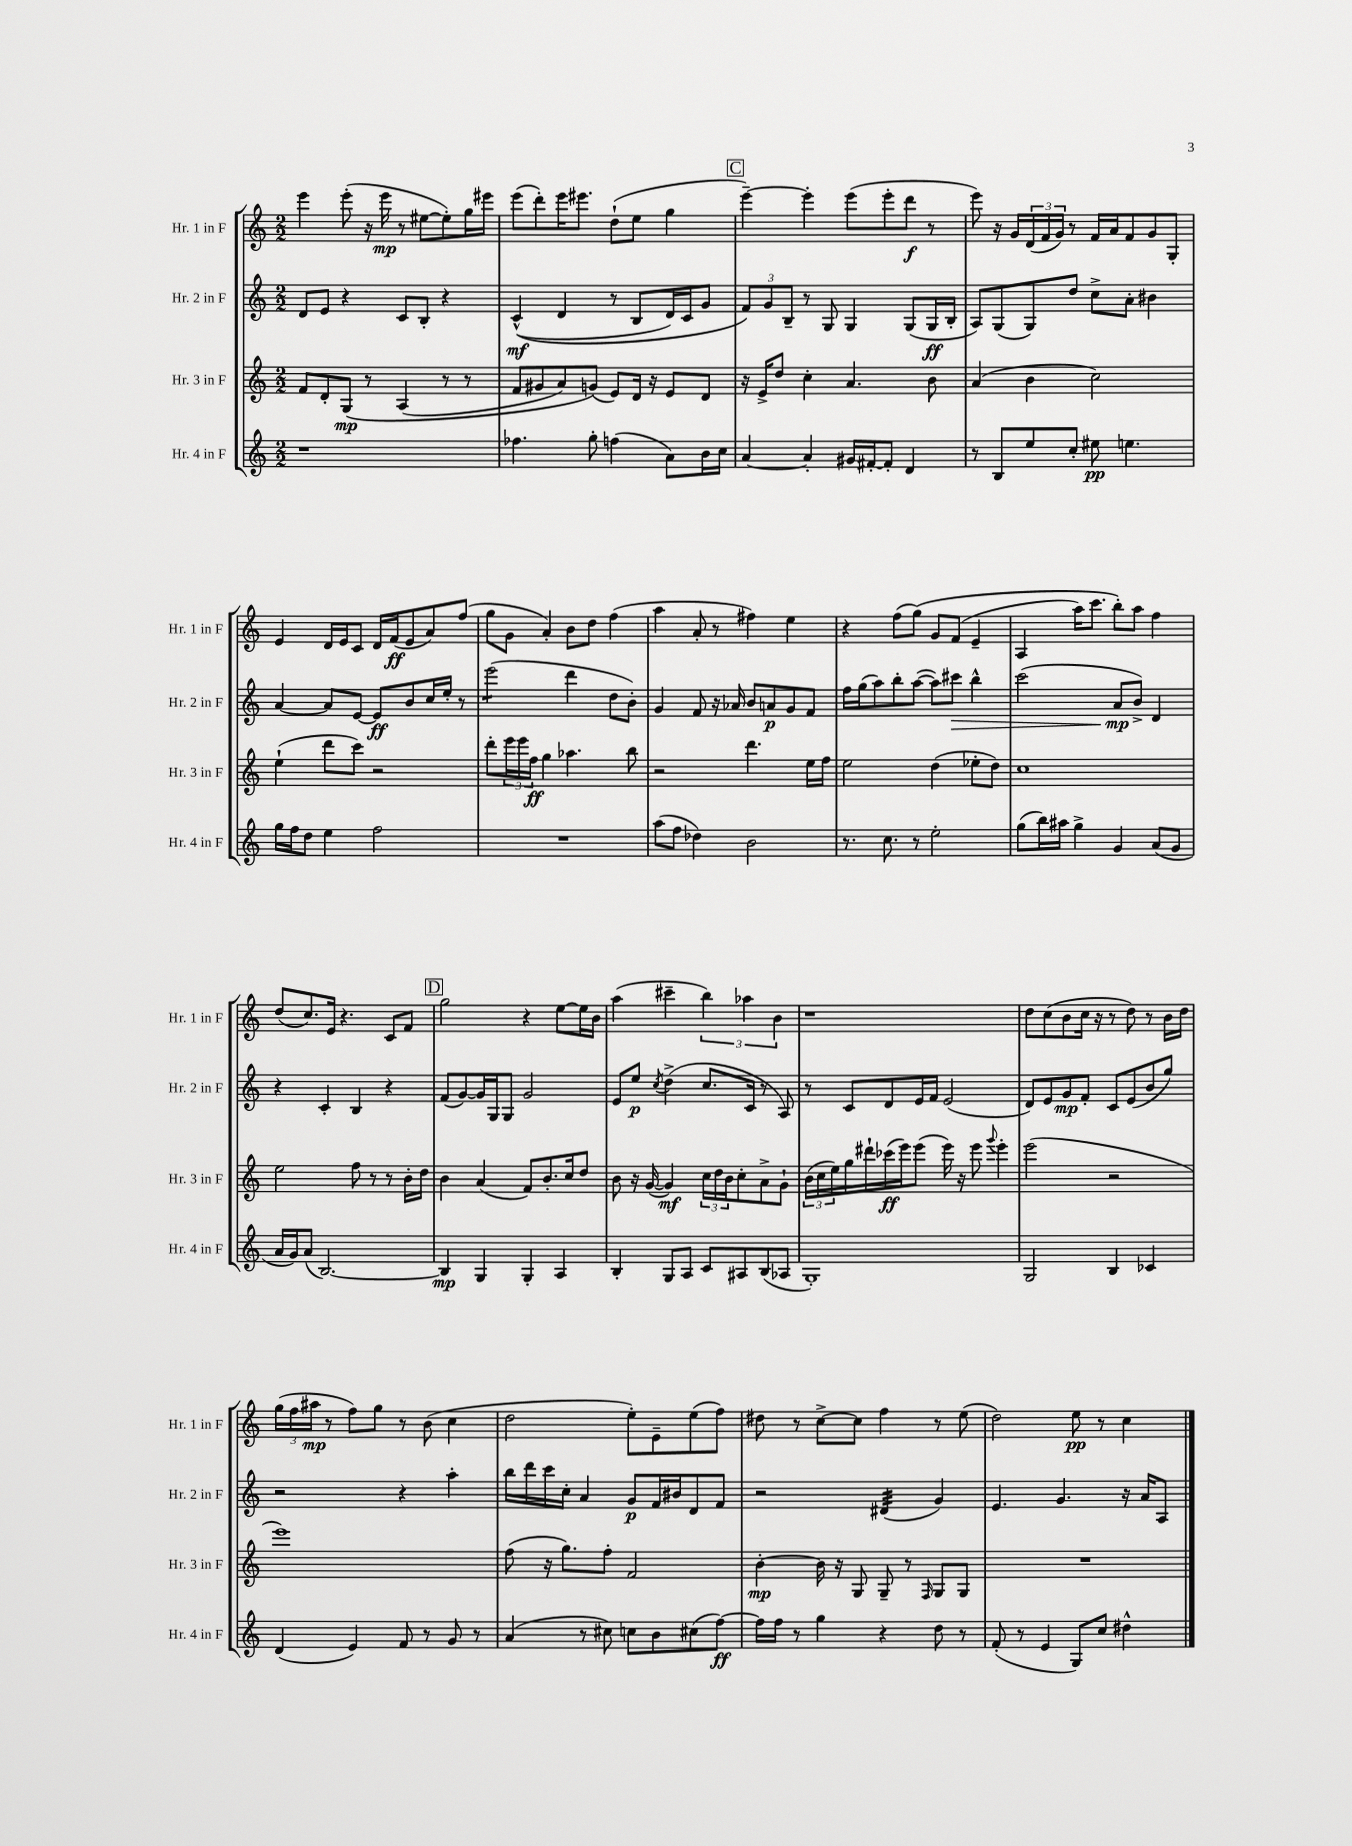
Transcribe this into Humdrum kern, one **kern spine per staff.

**kern	**kern	**kern	**kern
*staff4	*staff3	*staff2	*staff1
*clefG2	*clefG2	*clefG2	*clefG2
*k[]	*k[]	*k[]	*k[]
*M2/2	*M2/2	*M2/2	*M2/2
1r	8f/L	8d/L	4eee\
.	8d'/	8e/J	.
.	&(8G/J	4r	(8eee'\
.	8r	.	16r
.	.	.	16eee\
.	(4A/	8c/L	8r
.	.	8B'/J	[8ee#\L
.	8r	4r	8ee#'\])
.	8r	.	16gg\L
.	.	.	16eee#\JJ
=	=	=	=
4.ff-\	8f/L	&((4c^^/	(8eee\L
.	8g#/	.	8ddd'\)
.	8a/)	4d/	16eee\K
.	.	.	8.eee#\J
8gg'\	(8g/J&)	.	.
(4ff\	8e/L)	8r	(8dd`\L
.	16d/Jk	8B/L	8ee\J
.	16r	.	.
8a\L)	8e/L	16d/L)	4gg\
.	.	16c/J	.
16b\L	8d/J	8g/J	.
16cc\JJ	.	.	.
=	=	=	=
[4a/	16r	12f/L&)	[4eee~\)
.	16e^/LK	.	.
.	.	12g/	.
.	8dd/J	.	.
.	.	12B~/J	.
4a'/]	4cc'\	8r	4eee'\]
.	.	8G/	.
16g#/LL	4.a/	4G/	(8eee\L
[16f#'/J	.	.	.
8f#'/]J	.	.	8eee'\
4d/	.	(8G/L	8ddd\J
.	8b\	16G/L	8r
.	.	16B'/JJ	.
=	=	=	=
8r	(4a/	8A/L)	8eee\)
8B/L	.	(8G/	16r
.	.	.	16g/LL
8ee/	4b\	8G/)	(24d/
.	.	.	24f/
.	.	.	24g/JJ)
8cc'/J	.	8dd/J	8r
8ee#\	2cc\)	8cc^\L	16f/LL
.	.	.	16a/J
4.ee\	.	8a'\J	8f/
.	.	4b#\	8g/
.	.	.	8G'/J
=	=	=	=
16gg\LL	(4ee`\	[4a/	4e/
16ff\J	.	.	.
8dd\J	.	.	.
4ee\	8ddd\L	8a/]L	16d/LL
.	.	.	16e/J
.	8ccc\J)	[8e/J	8c/J
2ff\	2r	8e/]L	16d/LL
.	.	.	(16f/J
.	.	8b/	8e/
.	.	16cc/L	8a/)
.	.	16ee'/JJ	.
.	.	8r	(8ff/J
=	=	=	=
1r	8ddd'\L	(2eee\	8gg\L
.	24eee\L	.	8g\J
.	24eee\	.	.
.	24ff\JJ	.	.
.	4gg\	.	4a'/)
.	4.aa-\	4ddd\	8b\L
.	.	.	8dd\J
.	.	8dd\L	(4ff\
.	8bb\	8b'\J)	.
=	=	=	=
(8aa\L	2r	4g/	4aa\
8ff\J	.	.	.
4dd-\)	.	8f/	8a'/
.	.	16r	8r
.	.	16a-/	.
2b\	4.ddd\	8b/L	4ff#\)
.	.	8a/	.
.	.	8g/	4ee\
.	16ee\LL	8f/J	.
.	16ff\JJ	.	.
=	=	=	=
8.r	2ee\	16ff\LL	4r
.	.	(16gg\J	.
.	.	8aa\)	.
8.cc\	.	.	.
.	.	8bb'\	(8ff\L
8r	.	([8aa\J	&(8gg\J)
2ee'\	(4dd\	8aa\]L)	8g/L
.	.	8ccc#\J	(8f/J
.	8ee-'\L	4bb^^\	4e~/
.	8dd\J)	.	.
=	=	=	=
(8gg\L	1cc	(2ccc\	4A/
16bb\L)	.	.	.
16aa#\JJ	.	.	.
4gg^\	.	.	16aa\LK)
.	.	.	8.ccc\J
4g/	.	8a/L	8bb'\L&)
.	.	8b^/J)	8aa\J
(8a/L	.	4d/	4ff\
8g/J	.	.	.
=	=	=	=
16a/LL	2ee\	4r	(8dd/L
16g/J)	.	.	.
(8a/J	.	.	8.cc/)
[2.B/)	.	4c'/	.
.	.	.	16e/Jk
.	.	.	4.r
.	8ff\	4B/	.
.	8r	.	.
.	8r	4r	8c/L
.	16b'\LL	.	8f/J
.	16dd\JJ	.	.
=	=	=	=
4B/]	4b\	(8f/L	2gg\
.	.	[8g/)	.
4G/	(4a/	16g/]L	.
.	.	16G/J	.
.	.	8G/J	.
4G'/	8f/L)	2g/	4r
.	8.b'/	.	.
4A/	.	.	[8ee\L
.	16cc/k	.	.
.	8dd/J	.	16ee\]L
.	.	.	16b\JJ
=	=	=	=
4B'/	8b\	8e/L	(4aa\
.	16r	8ee/J	.
.	([16g/	.	.
.	.	8qcc/	.
8G/L	4g/])	(4dd^\	4ccc#~\
8A/J	.	.	.
8c/L	24cc\LL	8.cc/L	6bb\)
.	24dd\	.	.
.	24b\J	.	.
8A#/	8cc'\	.	.
.	.	.	6aa-\
.	.	16c/Jk	.
(8B/	8a^\	8r	.
.	.	.	6b\
8A-/J	8g`\J	8A/)	.
=	=	=	=
1G')	(24b\LL	8r	1r
.	24cc\	.	.
.	24ee\)	.	.
.	16gg\	8c/L	.
.	16ddd#`\	.	.
.	(16ccc-\	8d/	.
.	16eee\J)	.	.
.	(8eee\J	16e/L	.
.	.	16f/JJ	.
.	16eee\)	(2e/	.
.	16r	.	.
.	8eee\	.	.
.	8qqggg/	.	.
.	4eee'\	.	.
=	=	=	=
2G/	(2eee\	8d/L)	8dd\L
.	.	8e/	(8cc\
.	.	8g/	8b\
.	.	8f'/J	16cc\Jk
.	.	.	16r
4B/	2r	8c/L	8r
.	.	(8e/	8dd\)
4c-/	.	8b/	8r
.	.	8gg/J)	16b\LL
.	.	.	16dd\JJ
=	=	=	=
(4d/	1eee)	2r	(24gg\LL
.	.	.	24ff\
.	.	.	24aa#\JJ
.	.	.	8r
4e/)	.	.	8ff\L)
.	.	.	8gg\J
8f/	.	4r	8r
8r	.	.	(8b\
8g/	.	4aa'\	4cc\
8r	.	.	.
=	=	=	=
(4a/	(8ff\	16bb\LL	2dd\
.	.	16ddd\	.
.	16r	16ccc\	.
.	8.gg\L)	16cc'\JJ	.
8r	.	4a/	.
8cc#\)	8ff'\J	.	.
8cc\L	2f/	8g/L	8ee'\L)
8b\	.	16f/L	8e~\
.	.	16b#/J	.
(8cc#\	.	8d/	(8ee\
[8ff\J)	.	8f/J	8ff\J)
=	=	=	=
16ff\]LL	[4b'\	2r	8dd#\
16ff\JJ	.	.	.
8r	.	.	8r
4gg\	16b\]	.	[8cc^\L
.	16r	.	.
.	8G/	.	8cc\]J
4r	8G~/	(4d#/	4ff\
.	8r	.	.
.	16qqF/	.	.
8dd\	8G/L	4g/)	8r
8r	8G/J	.	(8ee\
=	=	=	=
(8f'/	1r	4.e/	2dd\)
8r	.	.	.
4e/	.	.	.
.	.	4.g/	.
8G/L)	.	.	8ee\
8cc/J	.	.	8r
4dd#^^\	.	16r	4cc\
.	.	16a/LK	.
.	.	8A/J	.
==	==	==	==
*-	*-	*-	*-
